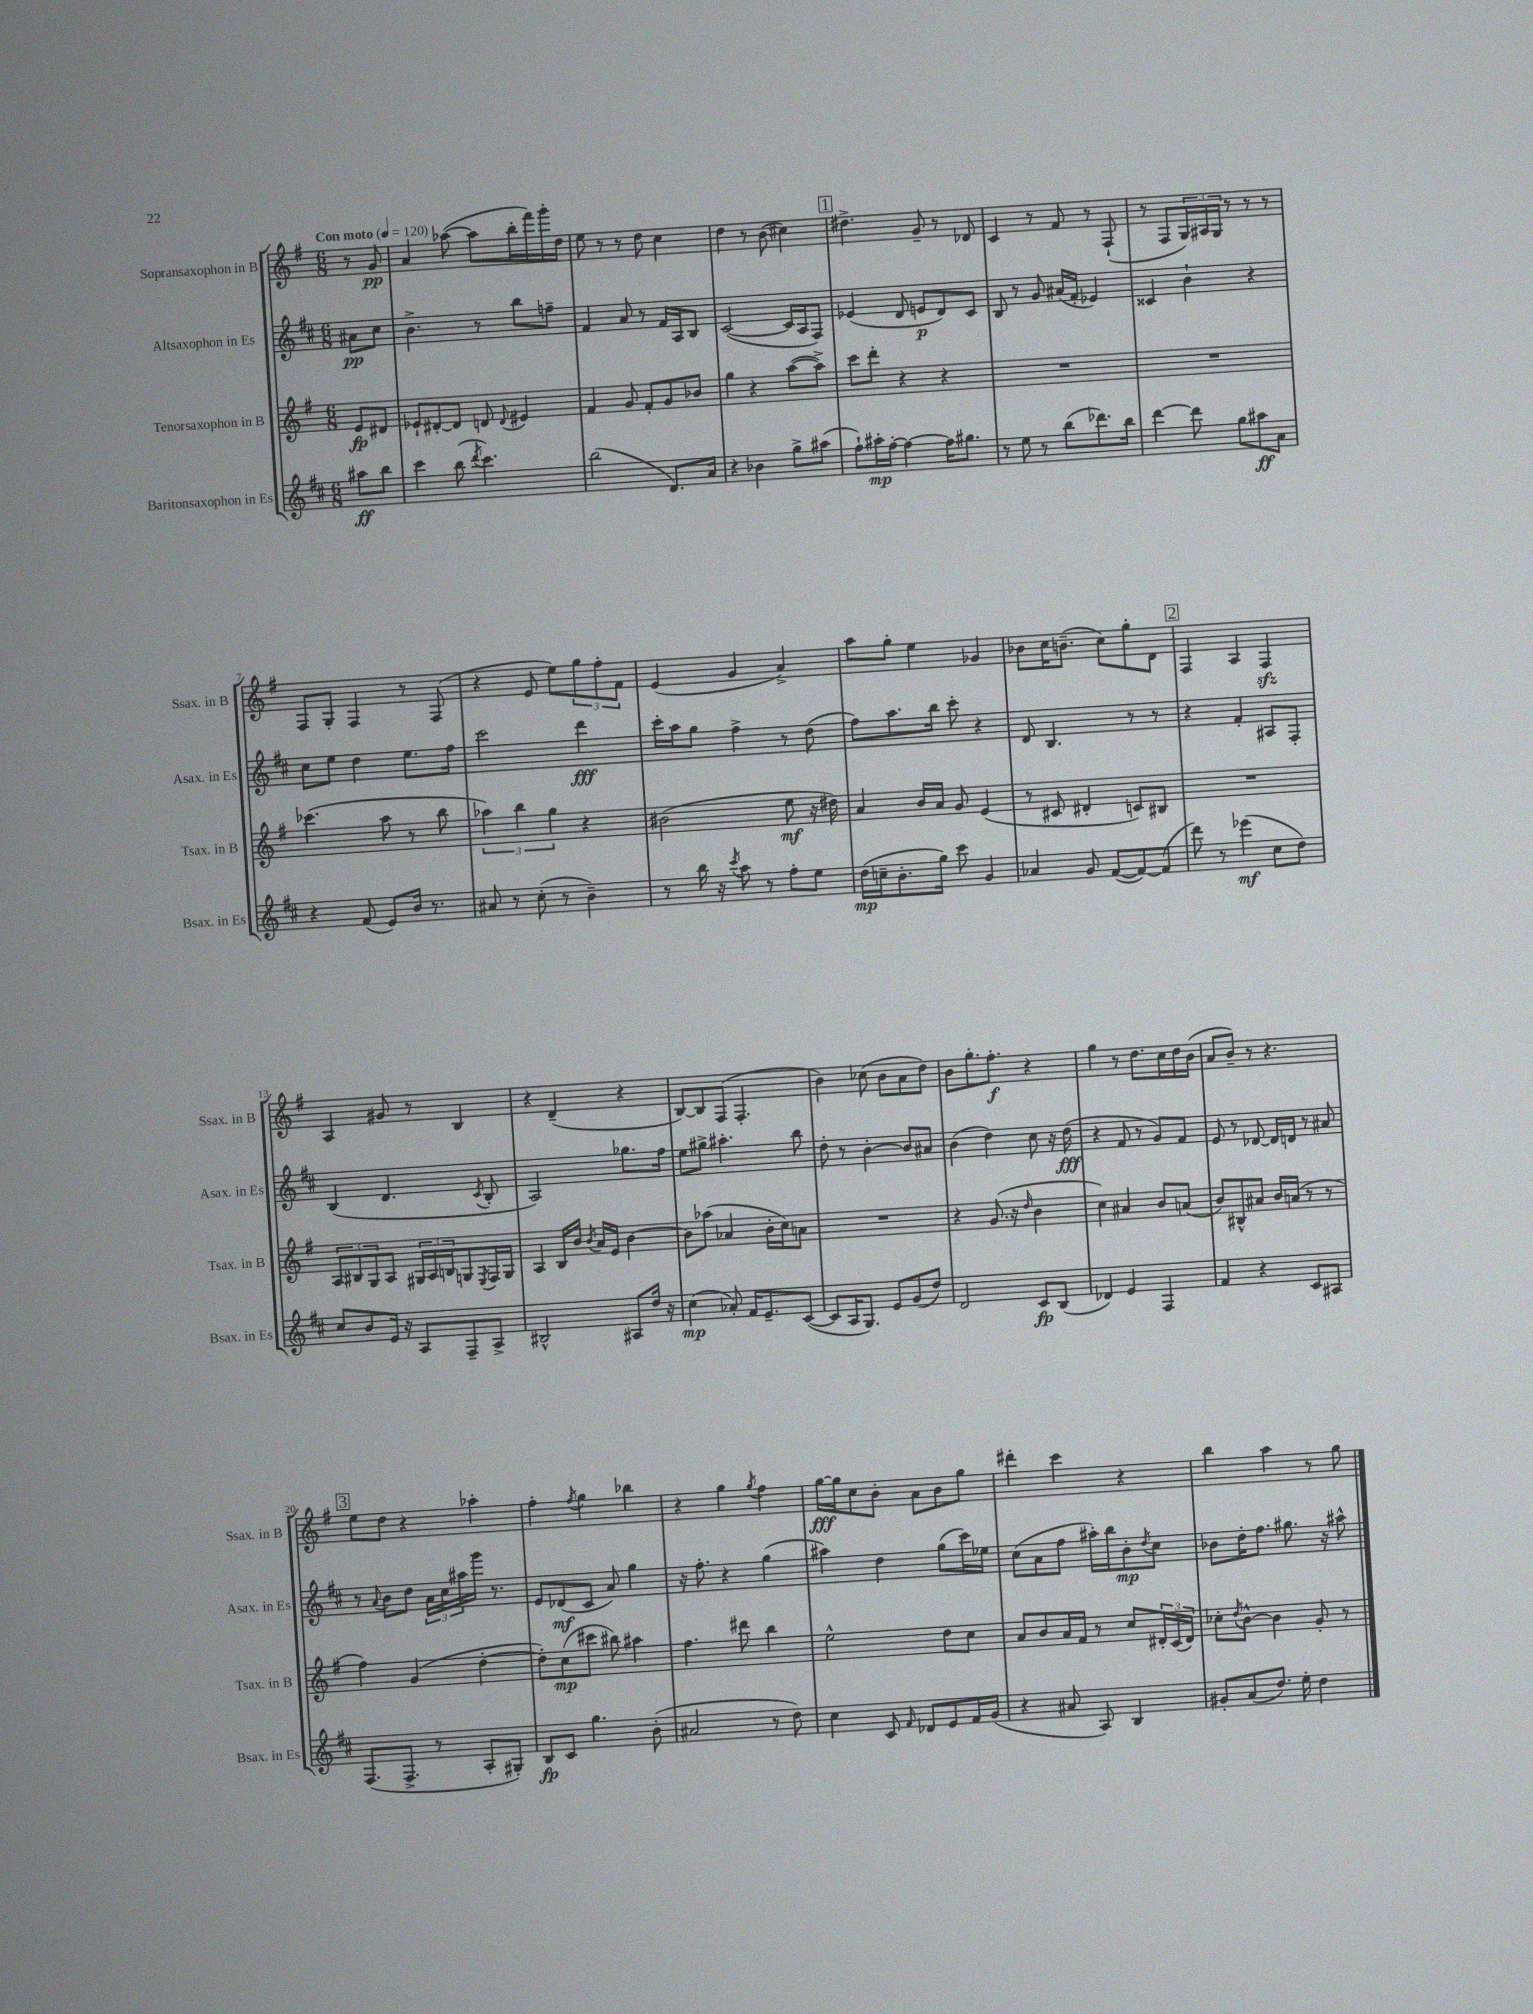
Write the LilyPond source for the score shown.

<<
\new StaffGroup <<
\new Staff = "s0" \with { instrumentName = "Sopransaxophon in B" shortInstrumentName = "Ssax. in B" } {
    \clef treble \key g \major \numericTimeSignature \time 6/8 \partial 4 \tempo "Con moto" 4 = 120
    r8 g'8\pp |
    a'4 aes''8~( aes''8 b''16-. fis'''16) g'''16-. d''16 |
    e''8 r8 r8 d''8 c''4 |
    d''4 r8 b'8( cis''4) |
    \mark \markup { \box "1" } dis''4.-> g'8-- r8 des'8 |
    c'4 r8 fis'8 r8 fis8-!( |
    r8 fis8 \tuplet 3/2 { g16) ais16 g16 } r8 r8 r8 |
    fis8 g8-. fis4 r8 fis8( |
    r4 e'8 e''8) \tuplet 3/2 { g''8 fis''8-. fis'8 } |
    e'4( g'4 a'4->) |
    a''8 g''8-. e''4 ges'4 |
    bes'8 c''16 b'8.--( c''8) g''8-. d'8 |
    \mark \markup { \box "2" } fis4 a4 fis4\sfz |
    a4 gis'8 r8 b4 |
    r4 d'4--( r4 |
    b8~) b8 fis8( fis4.-. |
    b'4) ces''8( b'8 a'8 d''8) |
    b'8 g''8.-. fis''8.-.\f r4 |
    g''4 r8 d''8. c''16 d''16 b'16( |
    a'8 b'8--) r8 r4. |
    \mark \markup { \box "3" } e''8 d''8 r4 aes''4-. |
    fis''4-. \acciaccatura { fis''8 } g''4 bes''4 |
    r4 g''4 \acciaccatura { g''8 } fis''4 |
    g''16~\fff g''16 c''8 b'8-. a'8 b'8 g''8 |
    dis'''4-. c'''4 r4 |
    b''4 a''4 r8 g''8 \bar "|." |
}
\new Staff = "s1" \with { instrumentName = "Altsaxophon in Es" shortInstrumentName = "Asax. in Es" } {
    \clef treble \key d \major \numericTimeSignature \time 6/8 \partial 4
    ais'8\pp cis''8 |
    b'4.-> r8 b''8 f''8-- |
    fis'4 a'8 r8 fis'16 a16 b8 |
    cis'2~( cis'16 a16 fis8) |
    \mark \markup { \box "1" } ees'4( d'8 e'8\p d'8) cis'8 |
    b8 r8 g'8 ais'16( fis'16-. ees'4) |
    cisis'4 b'4-! r4 |
    cis''8 e''8 d''4 e''8. fis''16 |
    cis'''2 d'''4\fff |
    cis'''16-. a''16 g''8 fis''4-> r8 d''8( |
    fis''8) a''8. b''16 cis'''8-. r4 |
    d'8 b4. r8 r8 |
    \mark \markup { \box "2" } r4 fis'4-. ais8 fis8-. |
    b4( d'4. \acciaccatura { cis'8 } b8-. |
    a2) ges''8. fis''16 |
    e''8 gis''8-> ais''4.-. b''8 |
    d''8-. r8 b'4~-. b'8 ais'8 |
    b'4( d''4) cis''8 r16 d''16\fff( |
    r4 fis'8 r8 g'8) fis'8 |
    e'8 r8 des'8~ des'16 d'16 r8 ais'8 |
    \mark \markup { \box "3" } r8 \appoggiatura { a'8 } b'8 d''8 \tuplet 3/2 { a'16 cis''16 ais''16 } g'''16 r8. |
    e'8 des'8\mf( cis'8 a'8) g''4 |
    r16 fis''8.-. r4 g''4( |
    ais''4) d''4 g''8( cis'''16) ees''16 |
    cis''8( a'8 fis''8 ais''16-.) b''16 b'8-.\mp \acciaccatura { d''8 } cis''8 |
    bes'8 d''16-. fis''8. gis''8. r16 ais''8-^ \bar "|." |
}
\new Staff = "s2" \with { instrumentName = "Tenorsaxophon in B" shortInstrumentName = "Tsax. in B" } {
    \clef treble \key g \major \numericTimeSignature \time 6/8 \partial 4
    e'8\fp dis'8 |
    ees'8-! dis'8~-. dis'8 d'8 \appoggiatura { d'8 } eis'4 |
    fis'4 g'8 fis'8-. g'8 bes'8 |
    g''4 r4 a''8~( a''8->) |
    \mark \markup { \box "1" } c'''8 d'''8-. r4 r4 |
    R2. |
    R2. |
    ces'''4.( a''8 r8 b''8 |
    \tuplet 3/2 { aes''4) b''4 g''4 } r4 |
    bis'2( e''8\mf r16 dis''16) |
    a'4 b'16 a'16 g'8 e'4( |
    r8 cis'8 dis'4-. c'8) bis8 |
    \mark \markup { \box "2" } R2. |
    \tuplet 3/2 { a8 bis8 g8 } a8 \tuplet 3/2 { gis16 a16 b16 } g8 \acciaccatura { e8 } fis16 g16 |
    a4 b16 b'16 \acciaccatura { b'8 } a'16 e'16 b'4~ |
    b'8 aes''8( aes'4 b'16-. c''16) a'8 |
    R2. |
    r4 g'8.( r16 \grace { d''16 } b'4 |
    c''4) ais'4 b'8 a'8( |
    b'8) bis8-^ ais'8 b'16 a'16( r8 r8 |
    \mark \markup { \box "3" } fis''4) g'4( d''4~-. |
    d''8-.) c''8\mp( cis'''8 bis''8) ais''4 |
    fis''4. dis'''8 b''4 |
    e''2-^ d''8 c''8 |
    a'8 b'8 a'16 fis'16 r8 c''8 \tuplet 3/2 { dis'16-. c'16( dis'16) } |
    ces''8-. \acciaccatura { d''8 } b'8~-^ b'4 g'8-. r8 \bar "|." |
}
\new Staff = "s3" \with { instrumentName = "Baritonsaxophon in Es" shortInstrumentName = "Bsax. in Es" } {
    \clef treble \key d \major \numericTimeSignature \time 6/8 \partial 4
    ais''8\ff b''8 |
    cis'''4 b''8( \acciaccatura { d'''8 } cis'''4.) |
    b''2( d'8.) a'16 |
    r4 bes'4 g''8-> ais''8( |
    \mark \markup { \box "1" } fis''8-!) ais''16-.\mp fis''16~-. fis''4~ fis''16 gis''8. |
    r8 e''8 r8 b''8( des'''8.) b''16 |
    d'''4~ d'''8 g''8 ais''8\ff a'8 |
    r4 fis'8( e'8) b'16 r8. |
    ais'8 r8 cis''8-.( r8 b'4--) |
    r8 b''16 r16 \acciaccatura { cis'''8 } a''8 r8 fis''8-. e''8 |
    d''16\mp( c''16-- b'8.-. g''16) cis'''8 g'4 |
    aes'4 g'8 fis'8~( fis'8~) fis'8( |
    \mark \markup { \box "2" } d'''8) r8 ees'''4\mf( cis''8 d''8) |
    cis''8 b'8 e'16 r16 a8 fis8-- a8-> |
    bis2-^ ais8 d''16 r16 |
    cis''4\mp( aes'8-.) fis'16 e'8.-- cis'8~( |
    cis'8 a16 g8.) e'8 g'8( d''8) |
    d'2 cis'8\fp b8( |
    des'4) e'4 fis4 |
    fis'4 r4 cis'8 ais8 |
    \mark \markup { \box "3" } fis8.( fis8.-> r8 a8-. gis8-.) |
    b8\fp cis'8 g''4. b'8-.( |
    ais'2 r8 d''8) |
    cis''4 cis'8 \grace { fis'16 } des'8 e'8 fis'16 g'16( |
    r4 ais'8 a8) b4 |
    gis'8-. a'8( d''8.) e''16-. d''4 \bar "|." |
}
>>
>>
